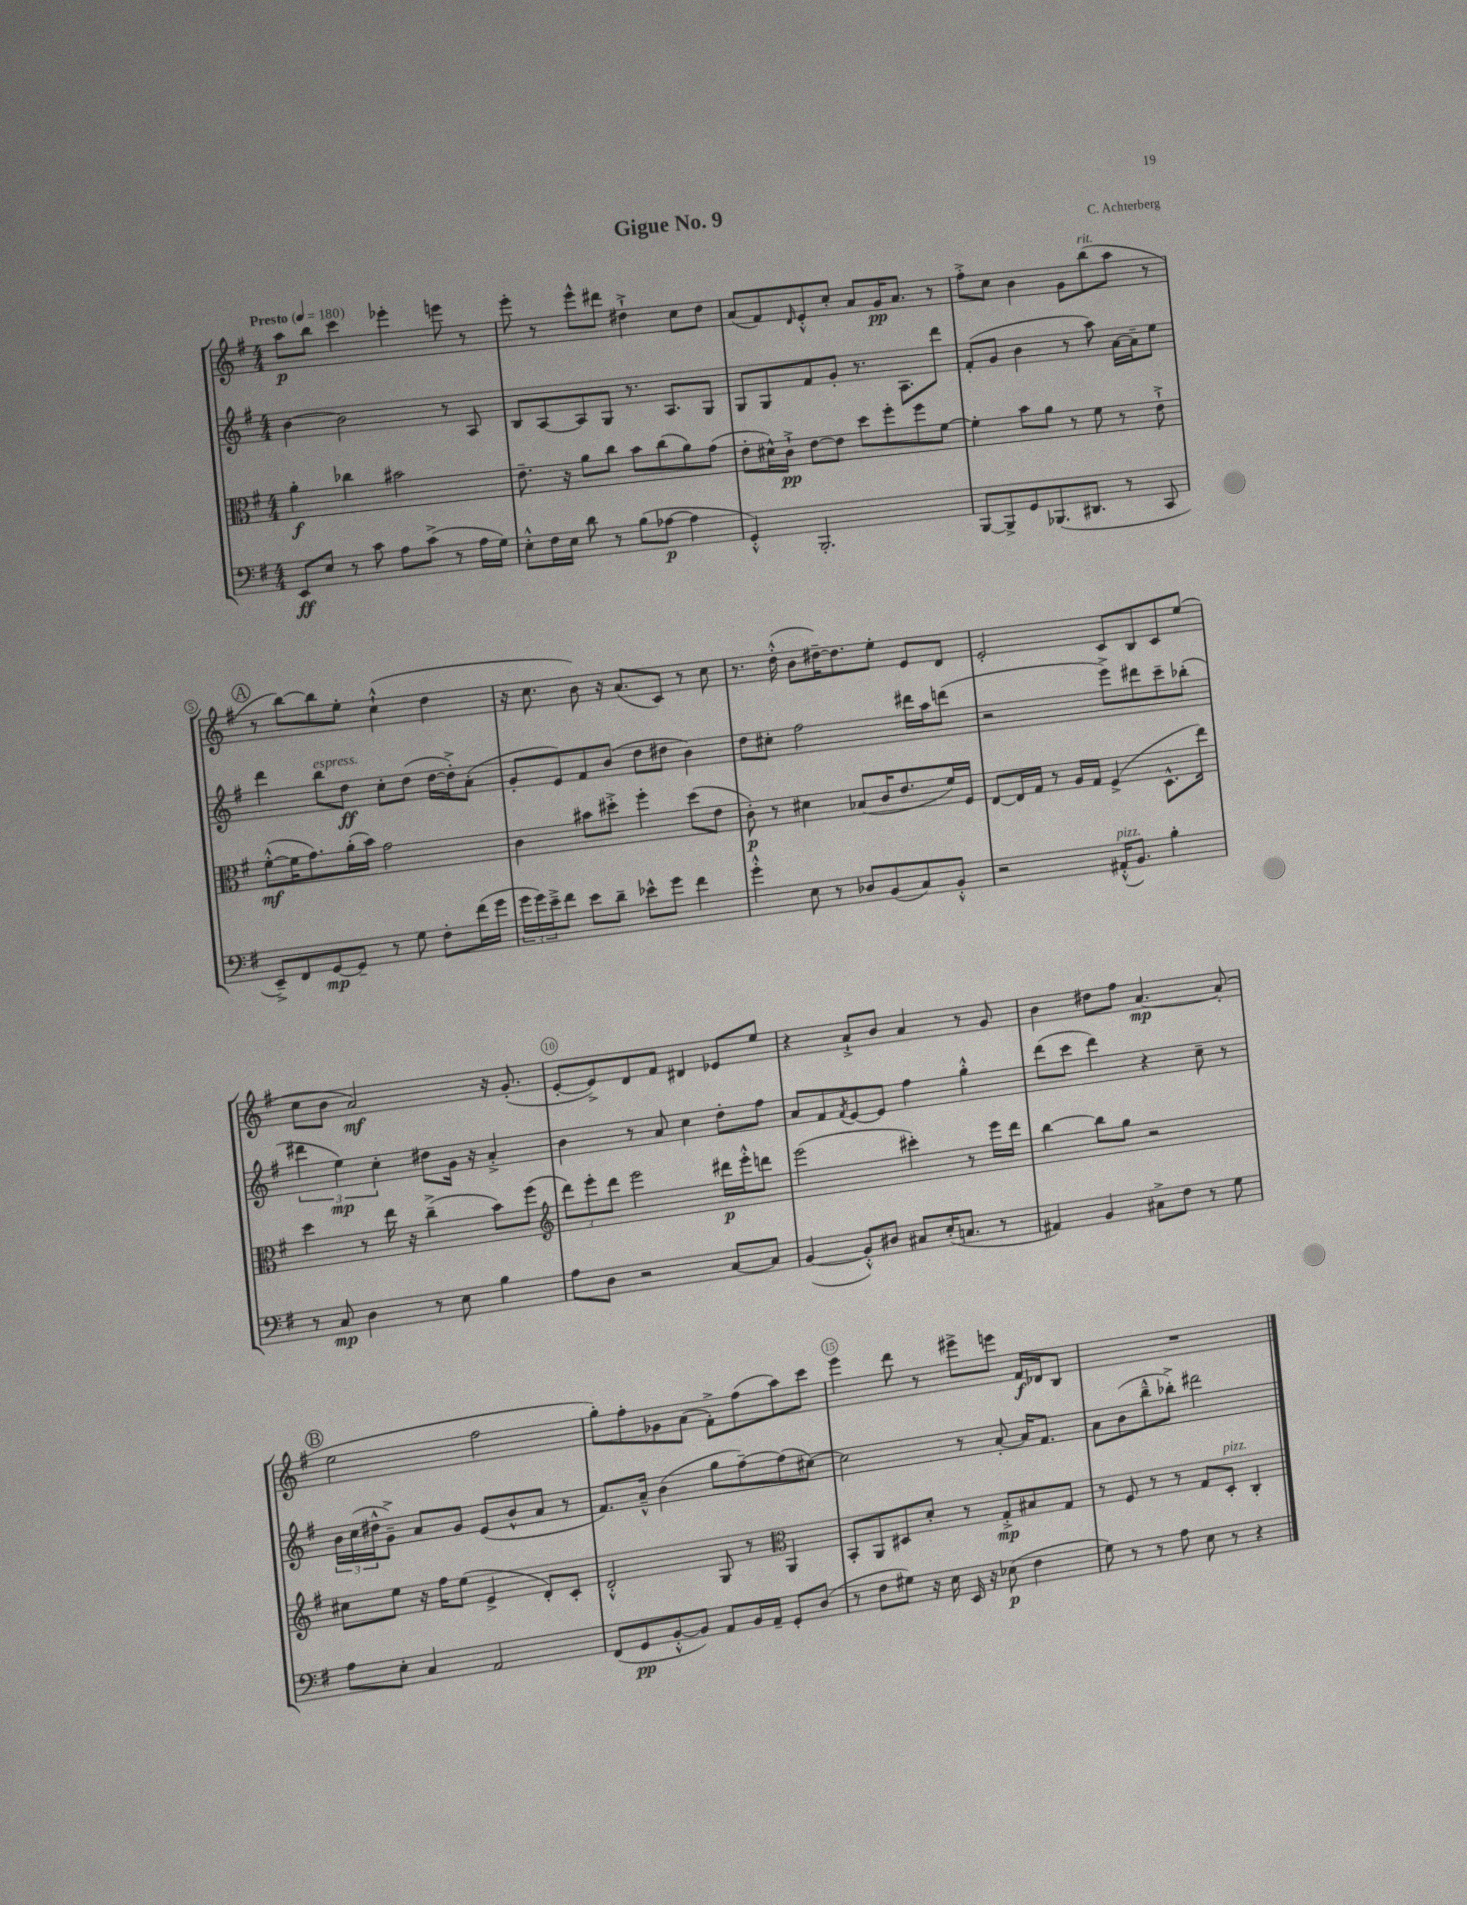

**kern	**kern	**kern	**kern
*staff4	*staff3	*staff2	*staff1
*clefF4	*clefC3	*clefG2	*clefG2
*k[f#]	*k[f#]	*k[f#]	*k[f#]
*M4/4	*M4/4	*M4/4	*M4/4
*MM180	*MM180	*MM180	*MM180
8EE	4a'	[4b	8aa
8E	.	.	8bb
8r	4cc-	2b]	4ccc
8c	.	.	.
8A	2b#	.	4eee-'
(8c^	.	.	.
8r	.	8r	8eee
16A	.	8A	8r
16G)	.	.	.
=	=	=	=
8E'^^	8.e~	8B	8eee'
16F#	.	[8A	8r
16E	16r	.	.
8d	8a	8A]	8eee^^
8r	8cc	8G	8ddd#
(8B	8b	8.r	4dd#`^
[8A-	(8cc	.	.
.	.	8.A	.
4A-]	8a)	.	8cc
.	(8g	8G	8dd#
=	=	=	=
4GG'^^)	8e'	8G	(8a
.	16d#^^)	8G	8f#)
.	16c`^	.	.
.	.	.	16qqd
2.BBB'	[8e	8f#	8e'^^
.	8e]	8g'	8cc'
.	8dd	8.r	8a
.	8ff#'	.	16g
.	.	8.A	8.a
.	8ff#	.	.
.	[8f#	8ddd	8r
=	=	=	=
[8BBB	4f#']	(8f#'	8ff#'^
8BBB^]	.	8g	8cc
8GG	8b	4b	4b
(8.BBB-	8a	.	.
.	8r	8r	8g
8.DD#	.	.	.
.	8f#	8aa)	(8bb
8r	8r	[16a	8aa
.	.	16a~]	.
8CC	8e`^	8ee	8r
=	=	=	=
8EE~^)	([8f#'^^	4ddd	8r
8FF#	16f#]	.	[8bb)
.	8.g)	.	.
[8GG	.	8bb	8bb]
8GG~]	(16a'	8dd	8ee'
.	16b)	.	.
8r	2g	8cc'	(4cc`^^
8G	.	(8dd	.
8F#'	.	[16dd	4dd
.	.	16dd'^])	.
(16f#	.	(8a'	.
16g	.	.	.
=	=	=	=
24g	4c	8g'	16r
24g)	.	.	.
.	.	.	8.cc
24e~^	.	.	.
8f#	.	8e)	.
8e	8b#	8f#	8b)
8d~	8dd#'^	(8b	16r
.	.	.	(8.a
8e-^^	4ff#'	8dd	.
8g	.	8dd#	8c)
4f#	(8dd#	4b)	8r
.	8e	.	8cc
=	=	=	=
4g'^^	8c')	8dd	8.r
.	8r	8cc#'	.
.	.	.	(16dd'^^
8E	4d#	2ff#	8b
8r	.	.	[16dd#~)
.	.	.	8.dd#]
8D-	(8B-	.	.
(8BB	16c	.	8ee'
.	8.e	.	.
8C)	.	16ddd#	8e
.	.	16aa	.
8BB'^^	16f#)	(8ddd	8d
.	16F#	.	.
=	=	=	=
2r	[8E	2r	2e'
.	16E]	.	.
.	16G	.	.
.	8r	.	.
.	16A	.	.
.	16G	.	.
(16AA#'^^	(4F#^	8eee^)	8c
8.BB)	.	.	.
.	.	8ddd#	8B
4B'	8.D^^	8ccc~	8c
.	.	(8bb-'	(8ee
.	16ee)	.	.
=	=	=	=
8r	4dd	6ddd#	8cc
8C	.	.	8b
.	.	6ee)	.
4D	8r	.	2a)
.	.	6cc'	.
.	16ee	.	.
.	16r	.	.
8r	(4cc~^	8dd#	.
8E	.	16g	.
.	.	16r	.
4B	8b)	4a'^	16r
.	.	.	(8.g'
.	(8ff#	.	.
=	=	=	=
*	*clefG2	*	*
8A	12ddd)	4b	[8e'
.	12eee'	.	.
8D	.	.	8e^])
.	12ddd	.	.
2r	2eee	8r	8d
.	.	8a	8f#
.	.	4cc	4d#
[8C	16ddd#	8dd'	8e-
.	16eee'^^	.	.
8C]	8ddd	8ff#	8ee
=	=	=	=
([4BB	(2eee	8a	4r
.	.	8f#	.
.	.	8qf#	.
8BB'^^])	.	[8e	8a`^
8D#	.	8e]	8b
8C#	4ccc#')	4ff#	4a
(16E'	.	.	.
8.C	.	.	.
.	8r	4gg'^^	8r
8r	16eee	.	8g
.	16ddd	.	.
=	=	=	=
4AA#)	[4bb	(8ddd	4b
.	.	8ccc	.
4BB	8bb]	4ddd)	8dd#
.	8gg	.	8ff#
8C#^	2r	4r	[4.a
8F#	.	.	.
8r	.	8cc~	.
8G	.	8r	(8a']
=	=	=	=
8A	8cc#	24b	2ee
.	.	(24cc	.
.	.	24dd#^^	.
8E'	8ee	8g~^)	.
4C	16r	8a	.
.	16ff#	.	.
.	(8ee	8g	.
2AA	4e^	(8e	2ff#
.	.	8b^^	.
.	8d')	8a	.
.	8c'	8r	.
=	=	=	=
(8FF#	2d'^^	8.f#)	8gg')
8GG	.	.	8ff#'
.	.	16a~^^	.
[8BB'^^	.	(4b	8g-
8BB])	.	.	(8a
8AA	8G	8gg	8f#'^)
16BB	8r	[8ff#~)	(8ff#
16AA~	.	.	.
*	*clefC3	*	*
8GG'	4AA	(8ff#]	8aa)
(8D	.	[8cc#)	8ccc
=	=	=	=
8r	8BB'	2cc#]	4eee
8F#	8AA	.	.
8G#)	8D#	.	8ddd
16r	8d'	.	8r
16E	.	.	.
16EE	8r	8r	8eee#^
16r	.	.	.
(8E-	8G'^	[8a'	8eee
4F#	8B#	16a]	16f#
.	.	8.f#	16d-
.	8G	.	8B
=	=	=	=
8G)	8r	8a	1r
8r	8F#	(8b	.
8r	8r	8bb~^^	.
8A	8r	8bb-'^)	.
8E	8G	2ddd#	.
8r	8D'	.	.
4r	4C'	.	.
==	==	==	==
*-	*-	*-	*-
